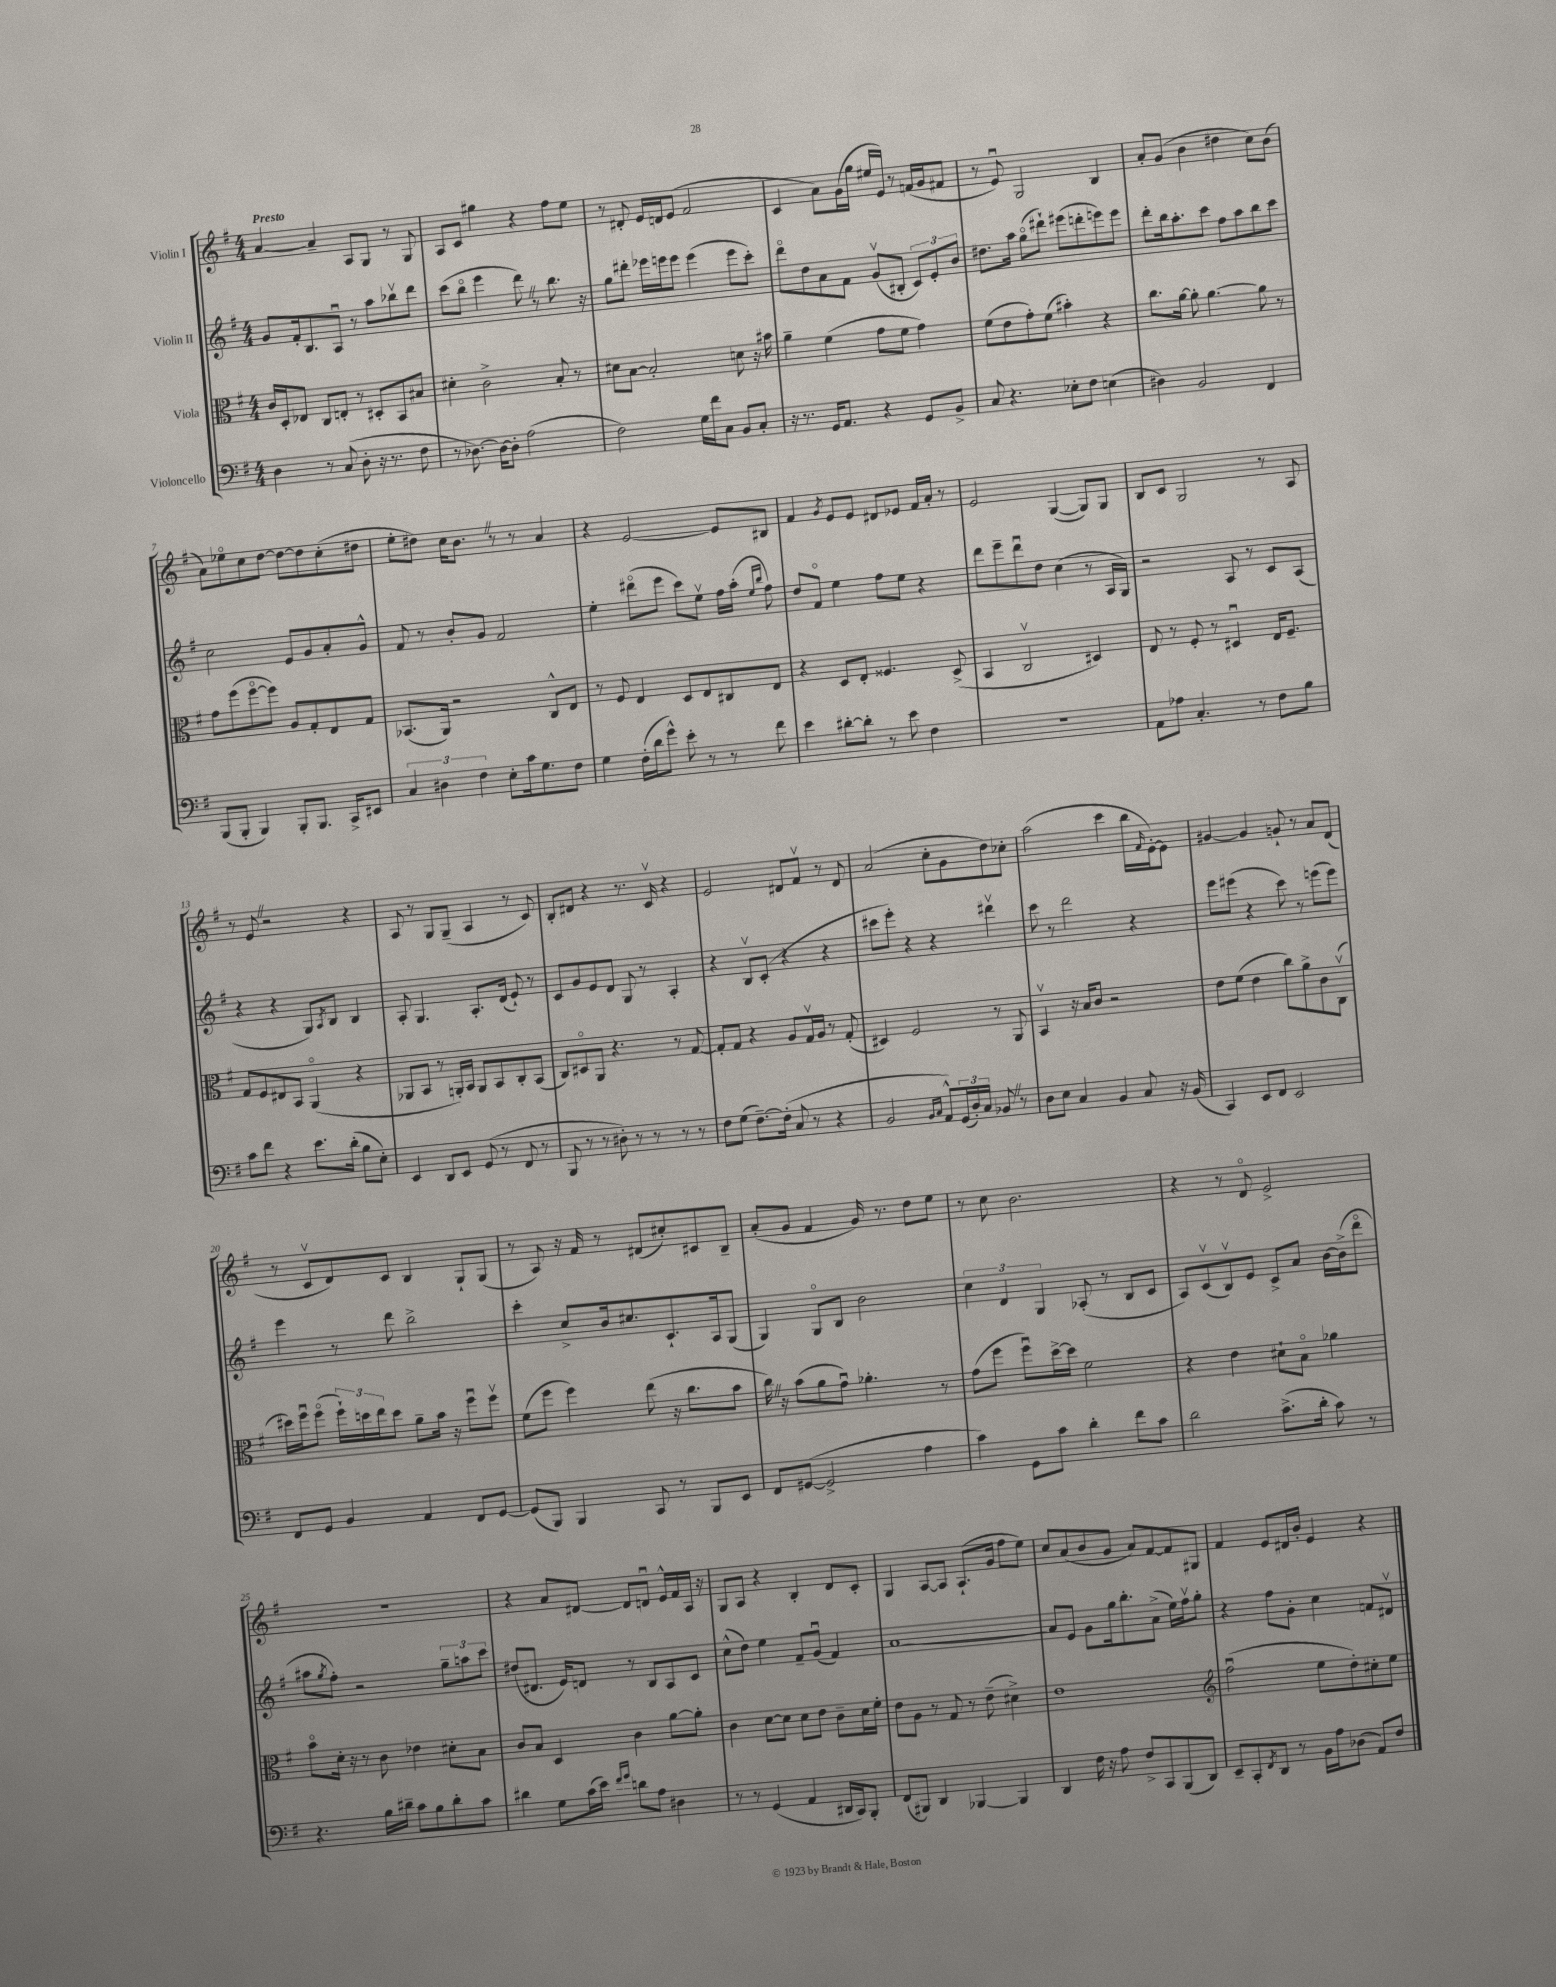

**kern	**kern	**kern	**kern
*staff4	*staff3	*staff2	*staff1
*clefF4	*clefC3	*clefG2	*clefG2
*k[f#]	*k[f#]	*k[f#]	*k[f#]
*M4/4	*M4/4	*M4/4	*M4/4
4D	16c	8g	[4a
.	16D'	.	.
.	8E-	16f#'	.
.	.	8.B	.
8r	8C	.	4a~]
(8C	8E'	8Au	.
8D'	8r	8r	8A
16r	8D#'	8aa	8G
8.r	.	.	.
.	8BB	8bb-v	8r
8F#	8B#	8ddd	8G
=	=	=	=
8r	4d#'	(8ccc	8A
[8.D-)	.	8bbo	8c
.	2c^	4eee	4gg#
16D-_	.	.	.
8D-']	.	.	.
(2A	.	8ddd)	4r
.	.	8r	.
.	8B'	8.bb	8ff#
.	8r	.	8ee
.	.	16r	.
=	=	=	=
2F#)	8d#	8gg	8r
.	[8B	8ddd#'	8d#'
.	2B']	16eee-	16e
.	.	16eee	16d
.	.	8eee	(8e
16G	.	(4eee	2f#
16f#	.	.	.
8C	.	.	.
8BB	8d	8eee	.
8C'	16r	8ccc')	.
.	16b#	.	.
=	=	=	=
16r	4a~	8dddo	4c
8.r	.	.	.
.	.	8dd	.
16GG	(4f#	8a	8a)
8.AA	.	.	.
.	.	8f#	(16g
.	.	.	16gg
4r	8g	(8gv	16ee#
.	.	.	16e)
.	8f#	8B#'	8r
8GG	4g)	12c)	(16f
.	.	.	16g
.	.	12e'	.
8BB^	.	.	8f#
.	.	12b	.
=	=	=	=
8C	(8f#	8.dd#	8r
4.r	8e	.	8eu)
.	.	16aa	.
.	8g')	(8ggo	2G
.	(8f#	8ddd#`)	.
8E-'	4b#')	(8eee#	.
8F#	.	8ddd'	.
(4E	4r	8eee)	4B
.	.	8eee	.
=	=	=	=
4D#)	8.cc	8ddd'	8a'
.	.	16bb	(8g
.	[16a	8.aa'	.
2BB	8a']	.	4b
.	[4.a	8ccc	.
.	.	8ff#	4dd#
.	.	8aa	.
4FF#	8a]	8bb	8cc)
.	8r	8ccc	(8b
=	=	=	=
(8BBB	8g	2cc	8a)
8BBB'	(8ff#	.	8ee-o
4BBB)	[8ff#o	.	8cc
.	8ff#])	.	[8dd
8BBB'	8A	8e	8dd_
8.BBB	8G'	8g	8dd]
.	8E	8a'	(8cc'
16CC^	.	.	.
8EE#	8G	8g^^	8dd#
=	=	=	=
6C	(8.BB-	8f#	8ee'
.	.	8r	8dd#)
6D#	.	.	.
.	16AA)	.	.
.	2r	8b'	16cc
.	.	.	8.b
6F#	.	.	.
.	.	8g	.
8E'	.	2f#	8r
16c	.	.	8r
8.G	.	.	.
.	8C^^	.	4a
8F#	8E	.	.
=	=	=	=
4G	8r	4ee'	4r
.	8F#	.	.
(16F#'	4E	(8ddd#o	[2e
16d	.	.	.
8g^^)	.	8eee	.
8e'	8D	8ccc)	.
8r	8E	8eev	.
8r	8C#	16ff#	8e]
.	.	(16aa'	.
.	.	16qqee	.
.	.	16qqbb	.
8f#	8E	8ff#)	8B#
=	=	=	=
4e	4r	8dd	4f#
.	.	8f#o	.
.	.	.	8qg
[8d#'	8D	4ee	8e
8d#']	8E'	.	8e
8r	4.F##	8ff#	8d#
8e	.	8ee	8e-
4F#	.	4r	16f#
.	.	.	16a'
.	(8D^	.	8r
=	=	=	=
1r	4BB	8ddd	2e
.	.	8eee~	.
.	2Cv	8dddu	.
.	.	8dd	.
.	.	(4cc	([4G
.	4D#)	8r	8G])
.	.	16A	8G
.	.	16G)	.
=	=	=	=
8AA	8E	2r	8B
8A-	8r	.	8c
4.C'	8F#'	.	2G
.	8r	.	.
.	4D#u	8A	.
8r	.	8r	.
8F#	16E	8c	8r
.	8.F#~	.	.
8B	.	(8A	8A
=	=	=	=
8c	8G	4r	8r
8f#	8F#	.	8e
4r	8E#	4r	2r
.	8BB	.	.
8.e	(4AAo	8G)	.
.	.	8qA	.
.	.	8B	.
(16d'	.	.	.
8B	4r	4B	4r
8E')	.	.	.
=	=	=	=
4EE	8AA-	8A'	8A
.	8BB	4.G	8r
8DD	8r	.	8G
8EE	16AA')	.	(8G~
.	16BB	.	.
(8GG	8AA	8.A'	4A
8r	8BB	.	.
.	.	(16d	.
8FF#	8C'	8e`)	8r
8r	(8BB	8r	8c)
=	=	=	=
8BBB	8C)	8c	8B'
8r	8D#o	8g	8d#
8r	8AA	8e	4r
8D#')	4.r	8d	.
8r	.	8G	8.r
8r	.	8r	.
.	.	.	16cv
8r	8r	4A'	4r
8r	[8G	.	.
=	=	=	=
8F#	8G']	4r	2e
(8G	8G	.	.
[8.F#~)	4r	8Bv	.
.	.	(8c'	.
(16F#']	.	.	.
8C	8A	4r	8d#
8r	16Gv	.	8f#v
.	16A	.	.
4r	8r	4r	8r
.	(8G'	.	8d#
=	=	=	=
2BB	4D#)	8ccc#	(2a
.	.	8eee')	.
.	2F#	4r	.
16qqBB	.	.	.
16qqC	.	.	.
8AA^^)	.	4r	8cc'
(24GG	.	.	8g
24D')	.	.	.
24C	.	.	.
8BB-	8r	4ddd#v	8dd)
8r	8AA	.	8cc-'
=	=	=	=
8D	4BBv	8ccc	(2aa
8E	.	8r	.
4C	16r	2ddd	.
.	16B	.	.
.	8c	.	.
4BB	2r	.	4ccc
8C	.	4r	16bb
.	.	.	16qqf#
.	.	.	[16e')
16r	.	.	8e]
(16BB	.	.	.
=	=	=	=
4CC)	8e	8eee	[4g#
.	(8f#	(8eee#	.
8EE	4e	4r	4g#]
8FF#	.	.	.
2EE	8cc)	8ccc)	8g`
.	8a^	8r	8r
.	8c	(8eee	8a
.	(8Cv	8eee)	(8d
=	=	=	=
8FF#	16dd#)	4eee	8r
.	16ff#u	.	.
8GG	(8ff#o	.	8cv
4BB	24ff#`)	8r	8d)
.	24dd	.	.
.	24ee	.	.
.	8dd	8ddd	8c
4AA	8a~	2bb^	4B
.	16b	.	.
.	16r	.	.
8FF#	8ff#u	.	8G`
[8GG	8ff#v	.	(8G
=	=	=	=
(8GG]	(8f#	4ccc'	8r
8BBB)	8ff#	.	8A)
4BBB	4ff#)	8cc^	16r
.	.	.	16f#
.	.	16b	8r
.	.	8.cc#	.
8CC	(8ee	.	(8d#
8r	16r	8.c`	8cc#')
.	8.cc	.	.
8BBB	.	.	8c#
.	.	16A	.
8EE	8b	(8G	8B~
=	=	=	=
8FF#	16cc)	4G)	(8a'
.	16r	.	.
([8GG#	(8b	.	8g
2GG#^]	8a	8Go	4f#
.	8gu)	8B	.
.	4.a-'	2b	16g)
.	.	.	8.r
4A	.	.	8dd
.	8r	.	8ee
=	=	=	=
4c)	(8g	6cc	8r
.	8ff#	.	8cc
.	.	6d	.
8GG	8ff#u)	.	2.b
.	.	6G	.
8c	[16dd^	.	.
.	16dd]	.	.
4d'	2f#	(8A-'	.
.	.	8r	.
8f#	.	8B	.
8c	.	8c	.
=	=	=	=
2d	4r	8A)	4r
.	.	(8cv	.
.	4e	8Bv)	8r
.	.	8e	8do
(8.c^	8d#`	8c^	2e^
.	8Bo	8a	.
16d'	.	.	.
8c)	4a-	[16b	.
.	.	(16b^]	.
8r	.	8dddo	.
=	=	=	=
4.r	8bo	8aa#	1r
.	.	8qgg	.
.	16d'	8ff#')	.
.	16r	.	.
.	8r	2r	.
16B	8c	.	.
16d#~	.	.	.
8c	4e-	.	.
8B	.	.	.
8d#'	8d#'	12gg~	.
.	.	12aa	.
8c	8B	.	.
.	.	12ccc	.
=	=	=	=
4d#	8c	(8dd#	4r
.	8B	8.d#	.
8G	4D	.	8a
.	.	16e)	.
(16c	.	8d	[8d#
16e)	.	.	.
16qqf#	.	.	.
16qqg	.	.	.
8d	4c	8r	8d#]
8A	.	8B	8du
4D#	[8a	8A	16e^^
.	.	.	16f#
.	8a']	8c	16A
.	.	.	16r
=	=	=	=
8r	4c	(8cc^^	8G
8r	.	8dd)	8A
(4GG	[8d	4ee	4r
.	8d]	.	.
4AA	8d	8f#~	4B'
.	8e	(8gu	.
16DD#	8c~	4f#)	8d
16CC)	.	.	.
8BBB'	16d	.	8c'
.	16f#'	.	.
=	=	=	=
(8FF#	8e	[1a	4G
8BBB#)	8A	.	.
4DD	8r	.	[8A
.	8G	.	8A]
[4BBB-	8r	.	(8.A`
.	(8e~	.	.
.	.	.	16g
4BBB-]	4d#^)	.	8ff#
.	.	.	8ee)
=	=	=	=
4DD	1e	8a]	8cc
.	.	8e	(8a
16F#	.	8g	8b
16r	.	.	.
8A	.	16gg	8g
.	.	8.bb'	.
8F#^	.	.	8a)
8CC	.	(8a^	[8f#
(8BBB	.	16ee)	8f#]
.	.	16ff#v	.
8DD)	.	8gg'	8G#
=	=	=	=
*	*clefG2	*	*
8EE~	(2ff#u	4r	4f#
8CC'	.	.	.
8qFF#	.	.	.
8DD	.	8ff#	8e
8r	.	8g'	16d#
.	.	.	16b'
16BB	8ee	4cc	4e
16A	.	.	.
(8D-	8dd')	.	.
8AA)	8cc#'	8f	4r
8F#	8ee	8d#v	.
==	==	==	==
*-	*-	*-	*-
